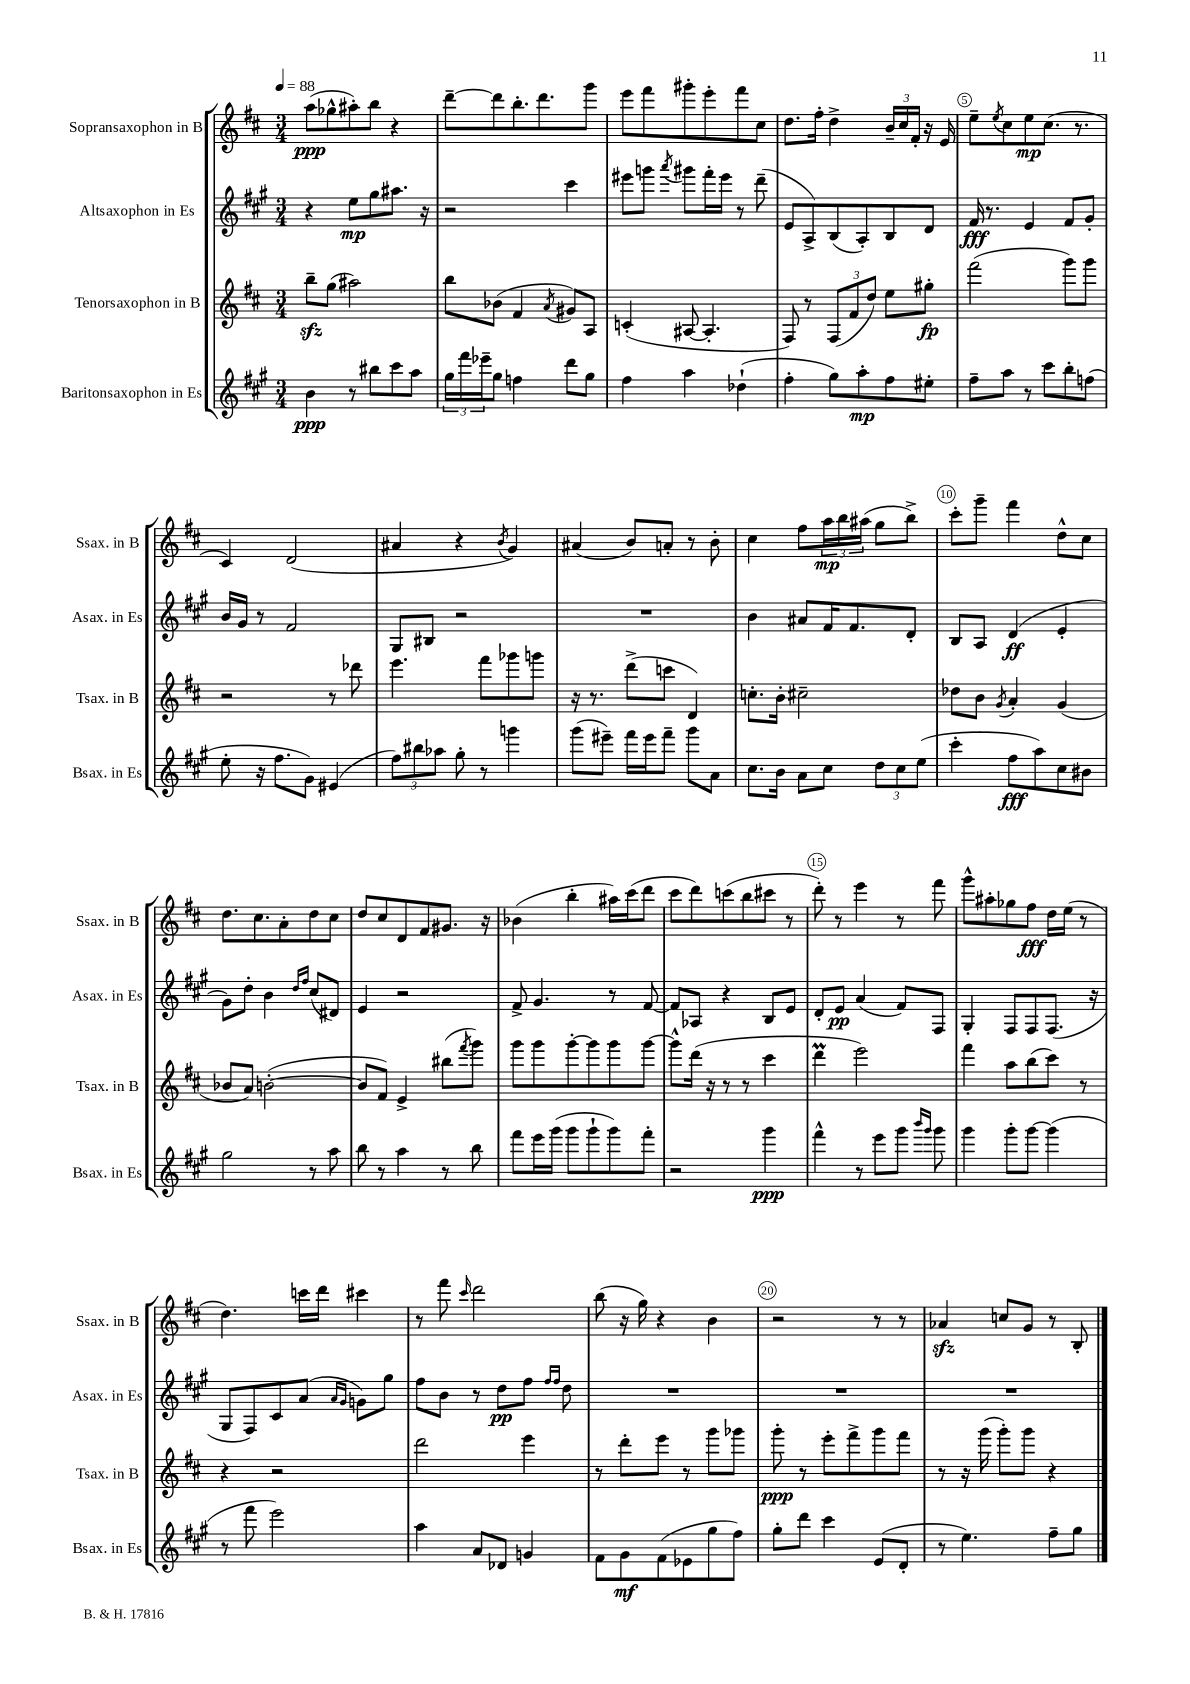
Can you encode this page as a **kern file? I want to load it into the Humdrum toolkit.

**kern	**kern	**kern	**kern
*staff4	*staff3	*staff2	*staff1
*clefG2	*clefG2	*clefG2	*clefG2
*k[f#c#g#]	*k[f#c#]	*k[f#c#g#]	*k[f#c#]
*M3/4	*M3/4	*M3/4	*M3/4
*MM88	*MM88	*MM88	*MM88
4b	8bb~	4r	(8aa
.	(8gg	.	8gg-^^
8r	2aa#)	8ee	8aa#')
8bb#	.	8gg#	8bb
8ccc#	.	8.aa#	4r
8aa	.	.	.
.	.	16r	.
=	=	=	=
24gg#	8bb	2r	[8ddd~
24fff#	.	.	.
24eee-~	.	.	.
8gg#	(8b-	.	8ddd]
4ff	4f#	.	8.bb'
.	.	.	8.ddd
.	8qa	.	.
8ddd	8g#)	4ccc#	.
8gg#	8A	.	8ggg
=	=	=	=
4ff#	(4c'	8eee#	8eee
.	.	8ggg	8fff#
.	.	8qaaa	.
4aa	[8A#	8ggg#	8ggg#'
.	4.A#']	16fff#'	8eee'
.	.	16eee#	.
(4dd-`	.	8r	8fff#
.	.	(8ddd~	8cc#
=	=	=	=
4ff#'	8F#)	8e	8.dd
.	8r	8A^)	.
.	.	.	16ff#'
8gg#)	(12F#	(8B	4dd^
.	12f#	.	.
8aa'	.	8A')	.
.	12dd)	.	.
8ff#	8ee	8B	24b~
.	.	.	24cc#
.	.	.	24f#'
8ee#'	8gg#'	8d	16r
.	.	.	16e
=	=	=	=
8ff#~	(2fff#	16f#	8ee~
.	.	8.r	.
.	.	.	8qee
8aa	.	.	8cc#
8r	.	4e	8ee
8ccc#	.	.	(8.cc#
8bb'	8ggg)	8f#	.
.	.	.	8.r
(8ff	8ggg	8g#'	.
=	=	=	=
8ee'	2r	16b	4c#)
.	.	16g#	.
16r	.	8r	.
8.ff#	.	.	.
.	.	2f#	(2d
8g#)	.	.	.
(4e#	8r	.	.
.	8ddd-	.	.
=	=	=	=
12ff#)	4.eee	8G#	4a#
12bb#	.	.	.
.	.	8B#	.
12aa-	.	.	.
8gg#'	.	2r	4r
8r	8fff#	.	.
.	.	.	8qb
4ggg	8ggg-	.	4g)
.	8ggg	.	.
=	=	=	=
(8ggg#	16r	2.r	(4a#
.	8.r	.	.
8eee#~)	.	.	.
16fff#	(8ddd^	.	8b)
16eee#	.	.	.
8fff#~	8ccc	.	8a'
8ggg#	4d)	.	8r
8a	.	.	8b'
=	=	=	=
8.cc#	8.cc'	4b	4cc#
16b	16b'	.	.
8a	2cc#~	8a#	8ff#
8cc#	.	16f#	24aa
.	.	.	24bb
.	.	8.f#	.
.	.	.	(24aa#
12dd	.	.	8gg
12cc#	.	.	.
.	.	8d'	8bb^)
(12ee	.	.	.
=	=	=	=
4ccc#'	8dd-	8B	8ccc#'
.	8b	8A	8ggg~
.	8qg	.	.
8ff#	4a'	(4d	4fff#
8aa)	.	.	.
8cc#	(4g	4e'	8dd^^
8b#	.	.	8cc#
=	=	=	=
2gg#	8b-	8g#)	8.dd
.	8a)	8dd'	.
.	.	.	8.cc#
.	([2b'	4b	.
.	.	.	8a'
.	.	16qqdd	.
.	.	16qqff#	.
8r	.	(8cc#	8dd
8aa	.	8d#)	8cc#
=	=	=	=
8bb	8b]	4e	8dd
8r	8f#)	.	8cc#
4aa	4e^	2r	8d
.	.	.	8f#
8r	(8bb#	.	8.g#
.	8qfff#	.	.
8bb	8ggg)	.	.
.	.	.	16r
=	=	=	=
8fff#	8ggg	8f#^	(4b-
16eee	8ggg	4.g#	.
(16ggg#	.	.	.
8ggg#	[8ggg'	.	4bb'
8ggg#`	8ggg]	.	.
8ggg#)	8ggg	8r	16aa#)
.	.	.	(16ccc#
8fff#'	[8ggg	[8f#	8ddd
=	=	=	=
2r	8ggg^^]	8f#]	8ccc#
.	(16ddd	8A-	8ddd)
.	16r	.	.
.	8r	4r	(8ccc
.	8r	.	8bb
4ggg#	4ccc#	8B	8ccc#
.	.	8e	8r
=	=	=	=
4fff#^^	4ddd	8d'	8ddd')
.	.	8e	8r
8r	2eee)	(4a	4eee
8eee	.	.	.
8ggg#	.	8f#)	8r
16qqbbb	.	.	.
16qqggg#	.	.	.
8ggg#	.	8F#	8fff#
=	=	=	=
4ggg#	4fff#	4G#'	8ggg^^
.	.	.	8aa#'
8ggg#'	8aa	8F#	8gg-
[8ggg#	(8bb	8F#	8ff#
(4ggg#]	8ccc#)	(8.F#	16dd
.	.	.	(16ee
.	8r	.	8r
.	.	16r	.
=	=	=	=
8r	4r	8G#	4.dd)
8fff#	.	8F#)	.
2eee)	2r	8c#	.
.	.	(8a	16ccc
.	.	.	16ddd
.	.	16qqa	.
.	.	16qqg#	.
.	.	8g)	4ccc#
.	.	8gg#	.
=	=	=	=
4aa	2ddd	8ff#	8r
.	.	8b	8fff#
.	.	.	16qqccc#
8a	.	8r	2ddd
8d-	.	8dd	.
4g	4eee	8ff#	.
.	.	16qqff#	.
.	.	16qqff#	.
.	.	8dd	.
=	=	=	=
8f#	8r	2.r	(8bb
8g#	8ddd'	.	16r
.	.	.	16gg)
(8f#	8eee	.	4r
8e-	8r	.	.
8gg#	8ggg	.	4b
8ff#)	8ggg-	.	.
=	=	=	=
8gg#'	8ggg'	2.r	2r
8ddd	8r	.	.
4ccc#	8eee'	.	.
.	8fff#^	.	.
(8e	8ggg	.	8r
8d'	8fff#	.	8r
=	=	=	=
8r	8r	2.r	4a-
4.ee)	16r	.	.
.	(16ggg	.	.
.	8ggg')	.	8cc
.	8ggg	.	8g
8ff#~	4r	.	8r
8gg#	.	.	8B'
==	==	==	==
*-	*-	*-	*-
